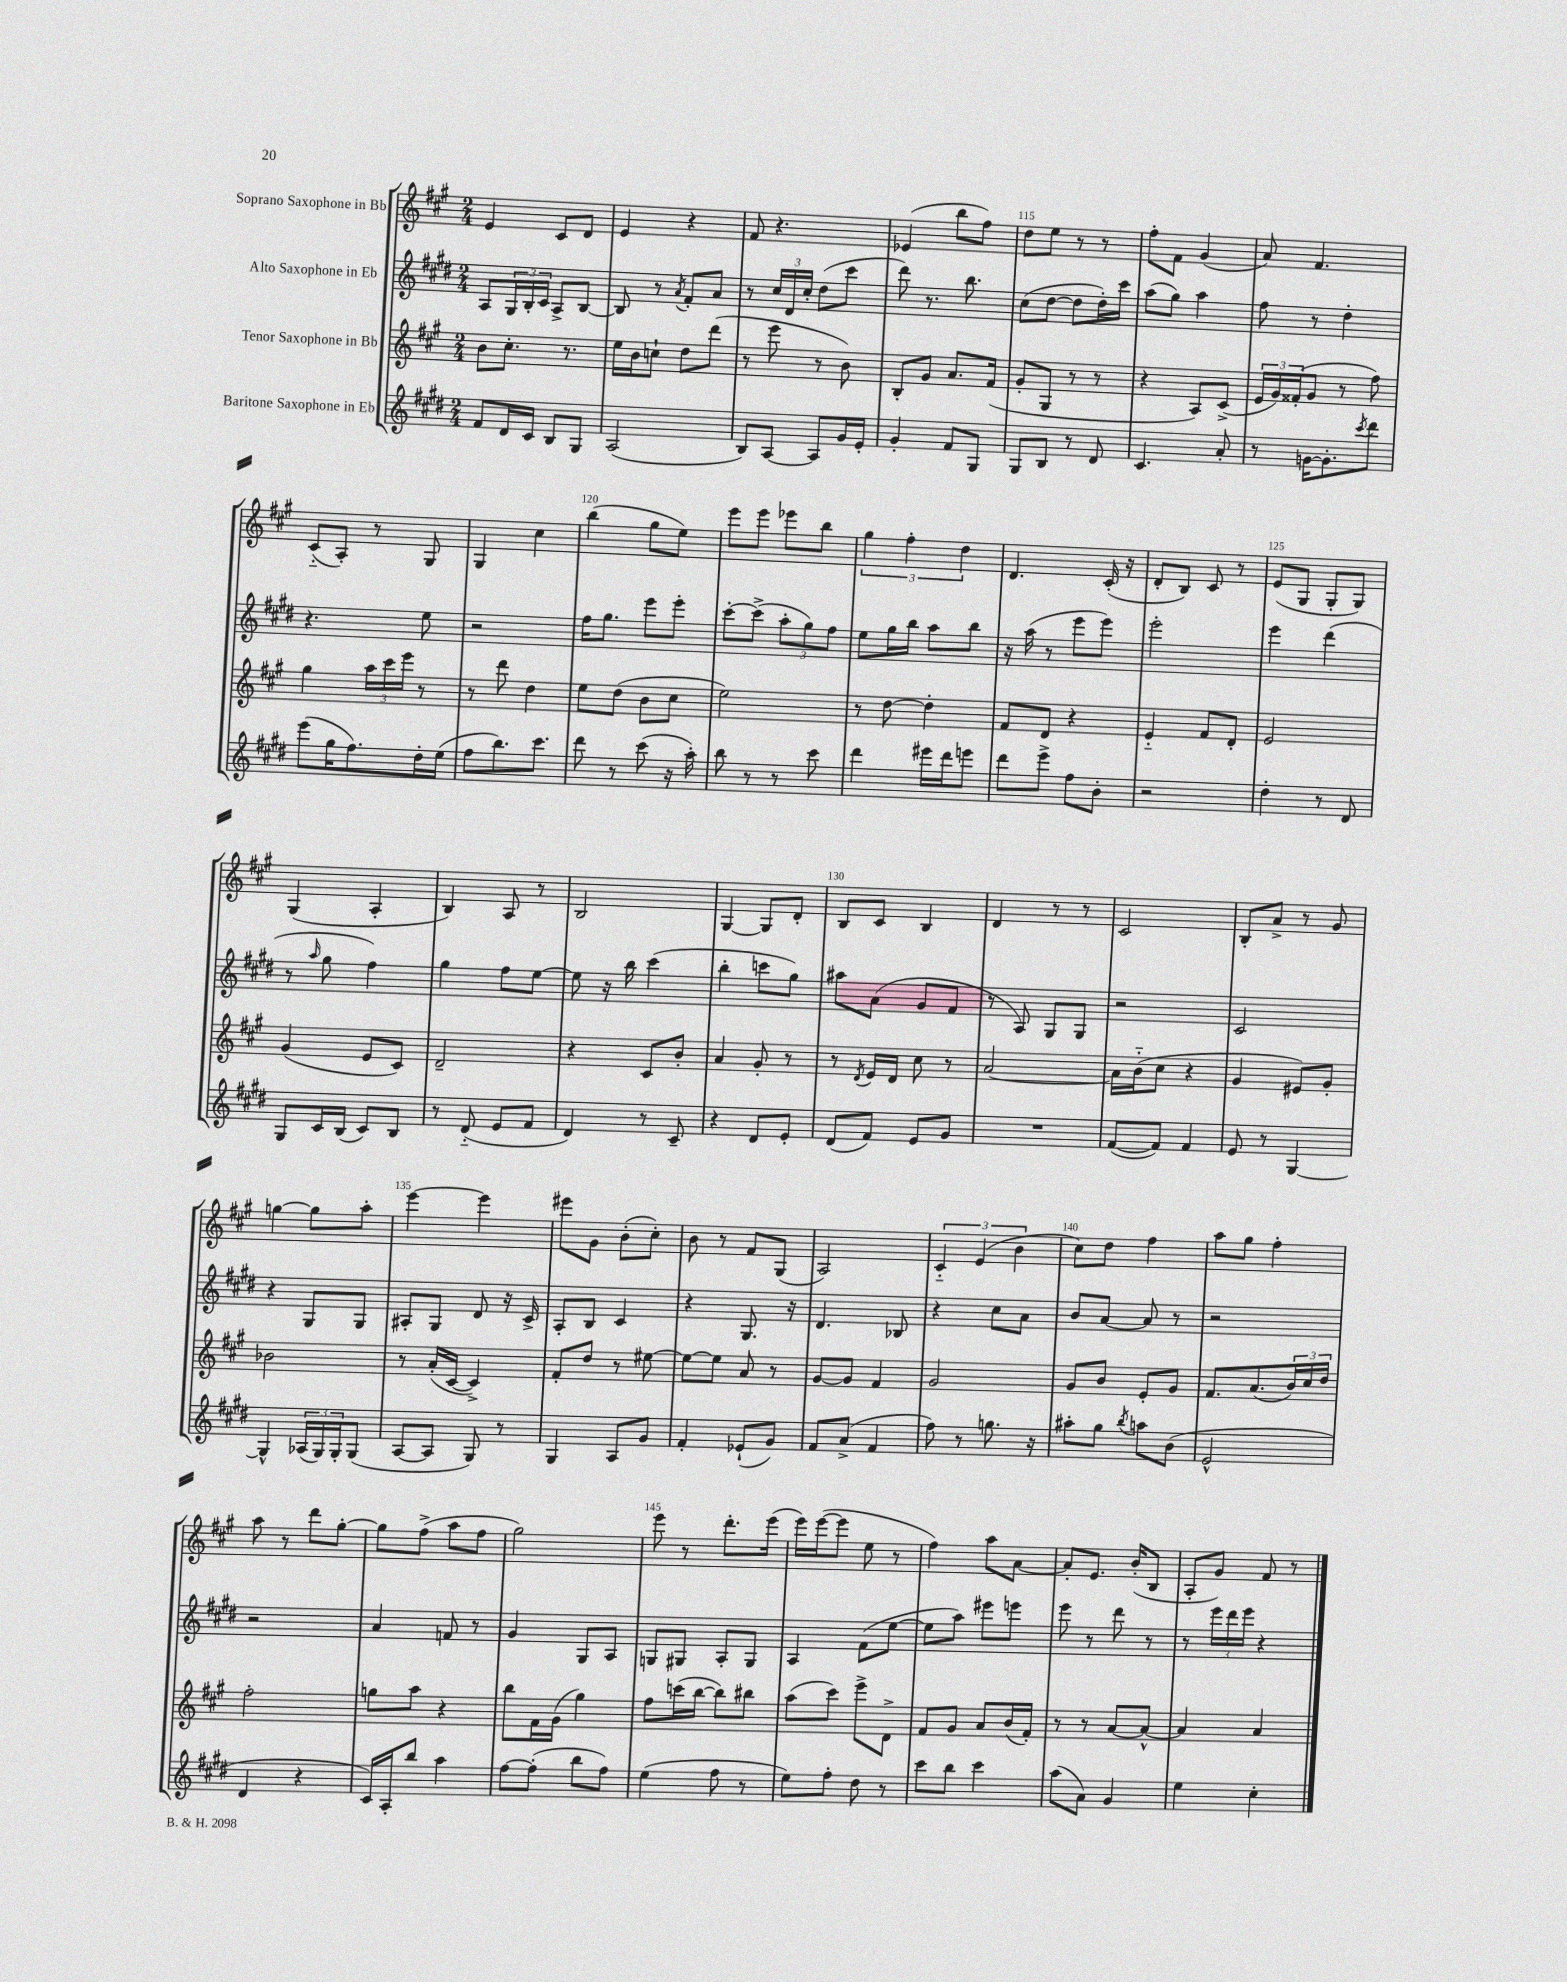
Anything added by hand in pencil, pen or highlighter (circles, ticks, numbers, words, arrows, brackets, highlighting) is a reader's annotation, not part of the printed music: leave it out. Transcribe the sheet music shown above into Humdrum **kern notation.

**kern	**kern	**kern	**kern
*staff4	*staff3	*staff2	*staff1
*clefG2	*clefG2	*clefG2	*clefG2
*k[f#c#g#d#]	*k[f#c#g#]	*k[f#c#g#d#]	*k[f#c#g#]
*M2/4	*M2/4	*M2/4	*M2/4
8f#	8b	8A	4e
16d#	8.cc#'	24G#	.
.	.	24B'	.
16c#	.	.	.
.	.	24c#	.
8B	.	8A^	8c#
.	8.r	.	.
8G#	.	[8B	8d
=	=	=	=
(2A	16ee	8B]	4e
.	16b	.	.
.	8cc`	8r	.
.	.	8qa	.
.	8dd	8f#'	4r
.	(8ddd	8a	.
=	=	=	=
8B)	8r	8r	8f#
[8A	8eee	24cc#	4.r
.	.	24d#	.
.	.	24cc#'	.
8A]	8r	(8dd#	.
16g#	8b)	8ccc#	.
16e'	.	.	.
=	=	=	=
4g#'	8B'	8ddd#)	(4e-
.	8g#	8.r	.
8f#	8.a	.	8bb
.	.	8.bb	.
8G#	.	.	8ff#)
.	(16f#	.	.
=	=	=	=
8G#	8g#'	(8cc#	8dd
8B	8G#	[8dd#	8ee
8r	8r	8dd#]	8r
8d#	8r	16dd#')	8r
.	.	16ccc#	.
=	=	=	=
4.c#	4r	(8aa	8ff#'
.	.	8gg#)	8f#
.	8A)	4aa	(4g#
8a'	(8c#^	.	.
=	=	=	=
8r	24e	8ff#	8a)
.	24g#)	.	.
.	(24f##'	.	.
[16g	8g#	8r	4.f#
8.g']	.	.	.
.	8r	4dd#'	.
8qccc#	.	.	.
8ddd#	8ff#)	.	.
=	=	=	=
(8eee	4gg#	4.r	(8c#'~
16gg#	.	.	8A')
8.ff#)	.	.	.
.	24aa	.	8r
.	24ccc#	.	.
.	24eee	.	.
16dd#'	8r	8ee	8G#
(16ee	.	.	.
=	=	=	=
8ff#	8r	2r	4G#
8.bb)	8ddd	.	.
.	4dd	.	4cc#
8.ccc#	.	.	.
=	=	=	=
8ddd#	8ee	16ff#	(4bb
.	.	8.gg#	.
8r	(8dd	.	.
(8ccc#	8b	8eee	8gg#
16r	8cc#	8eee'	8ee)
16aa')	.	.	.
=	=	=	=
8bb	2ee)	[8ccc#'	8eee
8r	.	(8ccc#^]	8eee
8r	.	12aa'	8eee-
.	.	12gg#)	.
8ccc#	.	.	8bb
.	.	12ff#	.
=	=	=	=
4ddd#	8r	8ee	6gg#
.	[8dd	16gg#	.
.	.	.	6ff#'
.	.	16bb	.
16eee#	4dd']	8aa	.
16ddd#	.	.	.
.	.	.	6dd
8eee	.	8bb	.
=	=	=	=
8ddd#	8f#	16r	4.d
.	.	(16aa	.
8eee^	8d	8r	.
8ff#	4r	8eee	.
8b'	.	8eee)	(16c#'
.	.	.	16r
=	=	=	=
2r	4e'~	2eee'	8d'
.	.	.	8B)
.	8f#	.	8c#
.	8d'	.	8r
=	=	=	=
4dd#'	2e	4eee	(8e
.	.	.	8G#
8r	.	(4ddd#	8G#'
8d#	.	.	8G#)
=	=	=	=
8G#	(4g#	8r	(4G#
.	.	16qqaa	.
16c#	.	8gg#	.
(16B	.	.	.
8c#)	8e	4ff#)	4A'
8B	8c#)	.	.
=	=	=	=
8r	2d~	4gg#	4B)
(8d#'~	.	.	.
8e	.	8ff#	8A
8f#	.	[8ee	8r
=	=	=	=
4d#)	4r	8ee]	2B
.	.	16r	.
.	.	16bb	.
8r	8c#	(4ccc#	.
8c#~	8b'	.	.
=	=	=	=
4r	4a	4bb'	[4G#
8d#	8g#'	8ccc	8G#]
8e'	8r	8gg#)	8d'
=	=	=	=
(8d#	8r	8aa#	8B
.	8qd	.	.
8f#)	16e	(8a	8c#
.	16d	.	.
8e	8cc#	8g#	4B
8g#	8r	8f#	.
=	=	=	=
2r	[2a	8r	4d
.	.	8A)	.
.	.	8G#	8r
.	.	8G#	8r
=	=	=	=
([8f#	16a]	2r	2c#
.	(16b'~	.	.
8f#])	8cc#	.	.
4f#	4r	.	.
=	=	=	=
8e	4g#	2c#	8B'
8r	.	.	8a^
[4G#	8e#)	.	8r
.	8g#'	.	8g#
=	=	=	=
4G#^^]	2b-	4r	[4gg
(24A-	.	8G#	8gg]
24G#)	.	.	.
24G#'	.	.	.
(8G#	.	8G#	8aa'
=	=	=	=
[8A	8r	8A#'	[4eee
8A]	(16a'	8G#	.
.	[16c#	.	.
8G#)	4c#^])	8d#	4eee]
8r	.	16r	.
.	.	16c#^	.
=	=	=	=
4G#	8f#'	8A'	8eee#
.	8dd	8B	8g#
8A	8r	4c#	(8b'
8g#	[8ee#	.	8cc#')
=	=	=	=
4f#'	8ee#_	4r	8b
.	8ee#]	.	8r
(8e-`	8a	8.G#	8f#
8g#)	8r	.	(8G#
.	.	16r	.
=	=	=	=
8f#	[8g#	4.d#	2A)
(8a^	8g#]	.	.
4f#	4f#	.	.
.	.	8B-	.
=	=	=	=
8ff#)	2g#	4r	6c#'~
8r	.	.	.
.	.	.	(6e
8.gg	.	8cc#	.
.	.	.	6b
.	.	8a	.
16r	.	.	.
=	=	=	=
8aa#'	8g#	8b	8cc#)
8gg#	8b	[8a	8dd
8qbb	.	.	.
8aa	8e'	8a]	4ff#
(8b	8g#	8r	.
=	=	=	=
2e^^	8.f#	2r	8aa
.	.	.	8gg#
.	(8.a	.	.
.	.	.	4ff#'
.	24b)	.	.
.	24cc#	.	.
.	24dd	.	.
=	=	=	=
4d#	2ff#'	2r	8aa
.	.	.	8r
4r	.	.	8ddd
.	.	.	[8gg#'
=	=	=	=
16c#)	8gg	4a	8gg#]
16A'	.	.	.
8bb	8aa	.	(8ff#^
4aa	4r	8f	8aa
.	.	8r	8ff#
=	=	=	=
[8ff#	8bb	4g#	2gg#)
(8ff#']	16f#	.	.
.	(16g#	.	.
8bb	4gg#)	8G#	.
8ff#)	.	8A	.
=	=	=	=
(4ee	8ff#	8G	8eee
.	(16ccc	8G#	8r
.	[16bb	.	.
8ff#	8bb])	8A'	8.ddd'
8r	8bb#	8G#	.
.	.	.	(16eee
=	=	=	=
8ee)	(8aa	4A	16eee)
.	.	.	([16eee
8ff#'	8ccc#)	.	8eee]
8dd#	8eee^	(8f#	8ee
8r	8d^	[8ee	8r
=	=	=	=
8ccc#	8f#	8ee]	4ff#)
8bb	8g#	8aa)	.
4ccc#	8a	8eee#	8aa
.	(16b	8eee	[8a
.	16f#')	.	.
=	=	=	=
(8aa	8r	8eee	8a']
8a)	8r	8r	8.e
4g#	[8a	8ddd#	.
.	.	.	(16b'
.	8a^^_	8r	8B
=	=	=	=
4ee	4a]	8r	8A'
.	.	24eee	8g#)
.	.	24ddd#	.
.	.	24eee	.
4cc#'	4a	4r	8f#
.	.	.	8r
==	==	==	==
*-	*-	*-	*-
